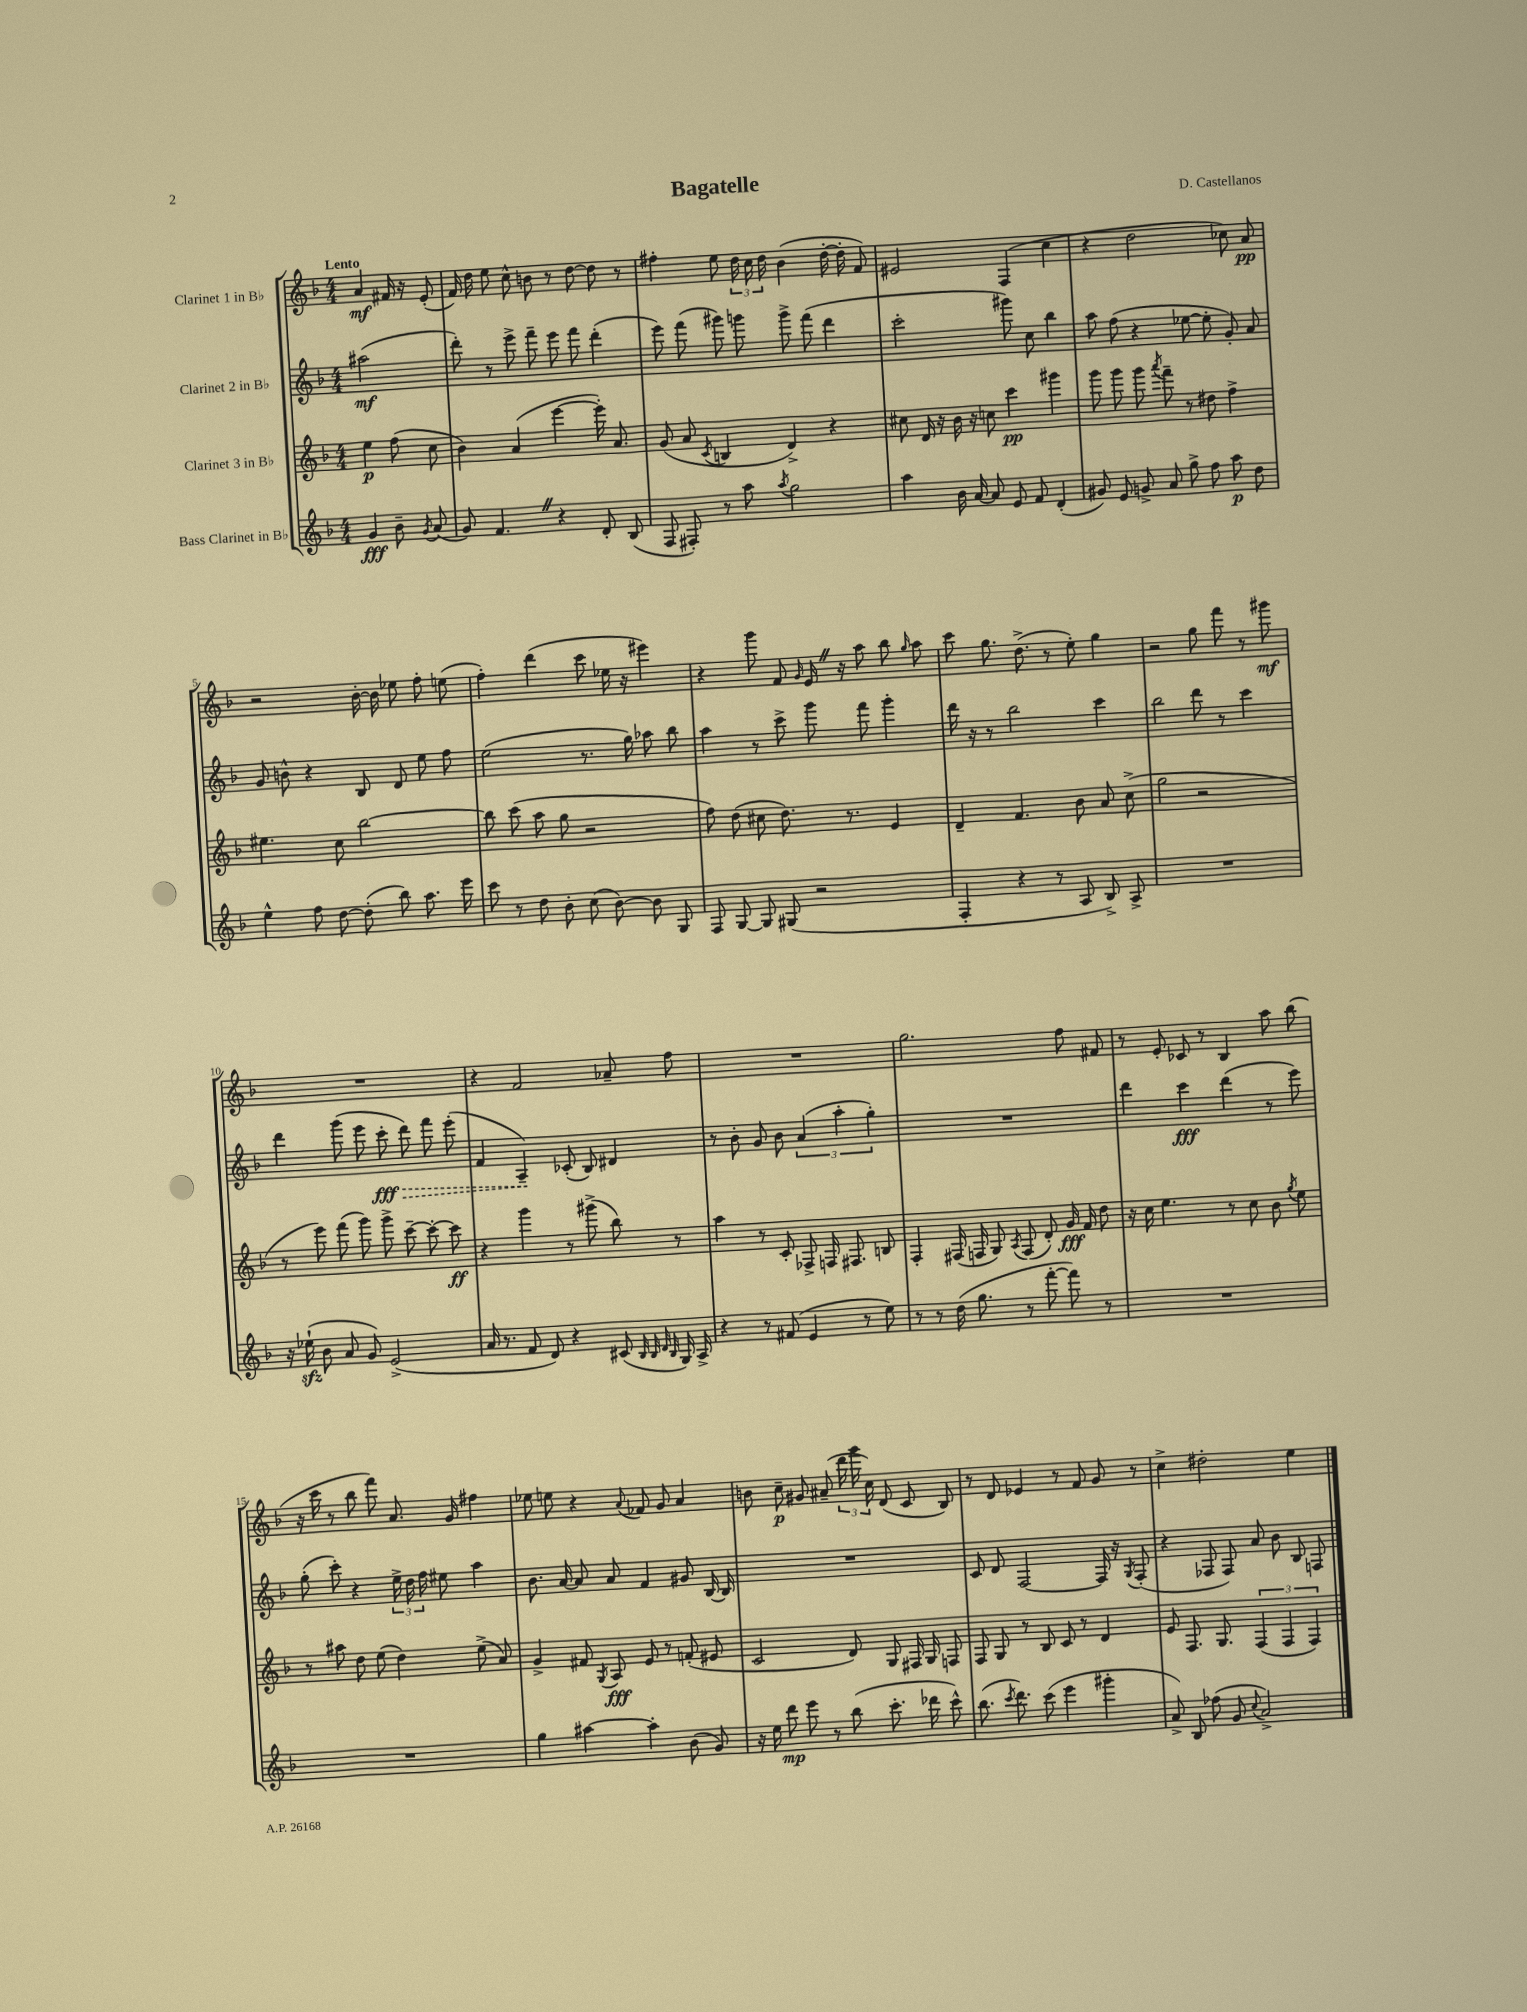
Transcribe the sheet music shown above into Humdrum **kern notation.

**kern	**kern	**kern	**kern
*staff4	*staff3	*staff2	*staff1
*clefG2	*clefG2	*clefG2	*clefG2
*k[b-]	*k[b-]	*k[b-]	*k[b-]
*M4/4	*M4/4	*M4/4	*M4/4
4g/	4ee\	(2aa#\	4a/
8b-~\	(8ff\	.	16f#/
.	.	.	16r
8qg/	.	.	.
(8a/	8cc\	.	(8e'/
=	=	=	=
8g/)	4b-\)	8ddd'\)	16f/)
.	.	.	16dd\
4.f/	.	8r	8ee\
.	(4a/	8eee^\	8cc^^\
.	.	8fff~\	8b\
4r	[4eee\	8eee\	8r
.	.	8fff\	[8dd\
8d'/	16eee'\])	(4ddd'\	8dd\]
.	8.a/	.	.
(8B-/	.	.	8r
=	=	=	=
8F/	(8g/	8eee\)	4ff#'\
8F#'/)	8a/	(8fff\	.
.	8qc/	.	.
8r	4B/	8ggg#\)	8ee\
8aa\	.	8ggg\	24dd\
.	.	.	24cc\
.	.	.	24dd\
8qaa/	.	.	.
2gg\	4d^/)	8ggg^\	(4b-\
.	.	(8fff\	.
.	4r	4ddd\	[16dd'\
.	.	.	16dd'\]
.	.	.	8f/)
=	=	=	=
4aa\	8cc#\	2ccc'\	2e#/
.	16d/	.	.
.	16r	.	.
16b-\	16b-\	.	.
[16a/	16r	.	.
8a/]	8cc\	.	.
8e/	4ccc\	8ggg#\)	(4F/
8f/	.	8cc\	.
(4d'/	4ggg#\	4bb-\	4cc\
=	=	=	=
8g#/)	8ggg\	8aa\	4r
8e/	8ggg\	(8ff\	.
8g^/	8ggg\	4r	2dd\
.	8qaaa/	.	.
8a/	8fff~\	.	.
8gg^\	8r	[8ee-\	.
8ff\	8dd#\	8ee-'\]	.
8aa\	4ff^\	8g'/)	8cc-\)
8dd\	.	8a/	8a/
=	=	=	=
4ee^^\	4.ee#\	8g/	2r
.	.	8b^^\	.
8ff\	.	4r	.
[8dd\	8cc\	.	.
(8dd'\]	[2bb-\	8B-/	[16b-'\
.	.	.	16b-\]
8bb-\)	.	8d/	8ee-\
8.aa\	.	8ee\	8ff'\
.	.	8ff\	(8ee\
16eee\	.	.	.
=	=	=	=
8ccc\	8bb-\]	(2ee\	4ff'\)
8r	(8ccc\	.	.
8dd\	8aa\	.	(4ddd\
8b-'\	8gg\	.	.
(8cc\	2r	8.r	8ccc\
[8b-\)	.	.	16ee-\
.	.	16gg\)	16r
8b-\]	.	8aa-\	4eee#\)
8G/	.	8bb-\	.
=	=	=	=
8F/	8ff\)	4aa\	4r
[8G/	(8dd\	.	.
8G/]	8cc#\	8r	8ggg\
(8G#/	8.dd\)	8ccc^\	8f/
.	.	.	16qqg/
2r	.	8ggg\	16e/
.	8.r	.	16r
.	.	8fff\	8aa\
.	4e/	4ggg'\	8bb-\
.	.	.	16qqgg/
.	.	.	8aa\
=	=	=	=
4F'/	4d~/	16ddd\	8ccc\
.	.	16r	.
.	.	8r	8.gg\
4r	4.f/	2bb-\	.
.	.	.	(8.dd^\
8r	.	.	8r
8A/	8b-\	.	8ee'\)
8B-^/)	8a/	4ccc\	4gg\
8A^/	(8cc^\	.	.
=	=	=	=
1r	2gg\	2bb-\	2r
.	2r	8ddd\	8gg\
.	.	8r	8fff\
.	.	4ccc\	8r
.	.	.	8ggg#\
=	=	=	=
16r	8r	4ddd\	1r
(16ee-`\	.	.	.
8b-\	8eee\)	.	.
8a/	(8fff\	(8ggg\	.
8g/)	8ggg\)	8eee\	.
(2e^/	8ggg^\	8ccc'\	.
.	[8ccc~\	8ddd\)	.
.	8ccc'\_	8fff\	.
.	8ccc\]	(8eee'\	.
=	=	=	=
16a/	4r	4f/	4r
8.r	.	.	.
8f/	4ggg\	4A~/)	2f/
8d/)	.	.	.
4r	8r	(8c-'/	.
.	(8ggg#^\	8B-/)	.
(8c#/	8bb-\)	4d#/	8a-~/
32qqB-/	.	.	.
32qqB-/	.	.	.
32qqd/	.	.	.
32qqB-/	.	.	.
16G/)	8r	.	8ff\
16A^/	.	.	.
=	=	=	=
4r	4aa\	8r	1r
.	.	8b-'\	.
8r	8r	8g/	.
(8f#/	8c'/	8b-\	.
4e/	8F-^/	(6a/	.
.	16F/	.	.
.	.	6aa'\	.
.	8.F#/	.	.
8r	.	.	.
.	.	6gg'\)	.
8ee\)	8B/	.	.
=	=	=	=
8r	4F'/	1r	2.gg\
8r	.	.	.
(16dd\	(16F#/	.	.
8.gg\	16F/	.	.
.	8G/)	.	.
.	8qA/	.	.
8r	(8F/	.	.
[8fff'\	8d'/)	.	.
8fff\])	16g/	.	8ff\
.	16f/	.	.
8r	8dd\	.	8f#/
=	=	=	=
1r	16r	4ddd\	8r
.	16cc\	.	.
.	4.ee\	.	8e'/
.	.	4ccc\	8c-/
.	.	.	8r
.	8r	(4ddd\	4B-/
.	8cc\	.	.
.	8b-\	8r	8aa\
.	8qgg/	.	.
.	8ee\	8eee\)	(8bb-\
=	=	=	=
1r	8r	(8gg'\	16r
.	.	.	16ccc\
.	8aa#\	8ccc'\)	8r
.	8dd\	4r	8bb-\
.	(8ee\	.	8fff\)
.	4dd\)	24ee^\	8.a/
.	.	24dd\	.
.	.	24ff\	.
.	.	8ee#\	.
.	.	.	16g/
.	(8ee^\	4aa\	4ff#\
.	8a/)	.	.
=	=	=	=
4gg\	4g^/	8.b-\	8ee-\
.	.	.	8ee\
.	.	[16a/	.
[4aa#\	8f#/	8a/]	4r
.	8qG/	.	.
.	8A/	8a/	.
.	.	.	8qqa/
4aa#'\]	8e/	4f/	8f-/
.	8r	.	8g/
(8b-\	(8f'/	8g#/	4a/
8g/)	8e#/	[16B-/	.
.	.	16B-/]	.
=	=	=	=
16r	2c/	1r	8b\
16ee\	.	.	.
8ddd\	.	.	8cc~\
8eee\	.	.	8g#/
8r	.	.	(8a#~/
(8bb-\	8d/)	.	24ddd\
.	.	.	24ggg\
.	.	.	24cc\)
8.ccc'\	8G/	.	(8d/
.	16F#/	.	8c/
16ddd-\	16G/	.	.
8ccc^^\)	8F/	.	8B-/)
=	=	=	=
(8.bb-\	8F/	8c/	8r
.	8G/	8d/	8d/
8qccc/	.	.	.
8.ddd\)	.	.	.
.	8r	[2F/	4e-/
(8ccc\	8B-/	.	.
4eee\	8c/	.	8r
.	8r	.	8f/
4ggg#'\	4d/	16F/]	8g/
.	.	16r	.
.	.	8qG/	.
.	.	(8F'/	8r
=	=	=	=
8a^/)	8e/	4r	4cc^\
8B-/	8.F/	.	.
(8ff-\	.	8F-/	2dd#'\
.	8.G/	.	.
8g/	.	8F-/)	.
8qqcc/	.	.	.
2a^/)	(6F/	8a/	.
.	.	8b-\	.
.	6F/	.	.
.	.	8B-/	4ee\
.	6F/)	.	.
.	.	8F/	.
==	==	==	==
*-	*-	*-	*-
